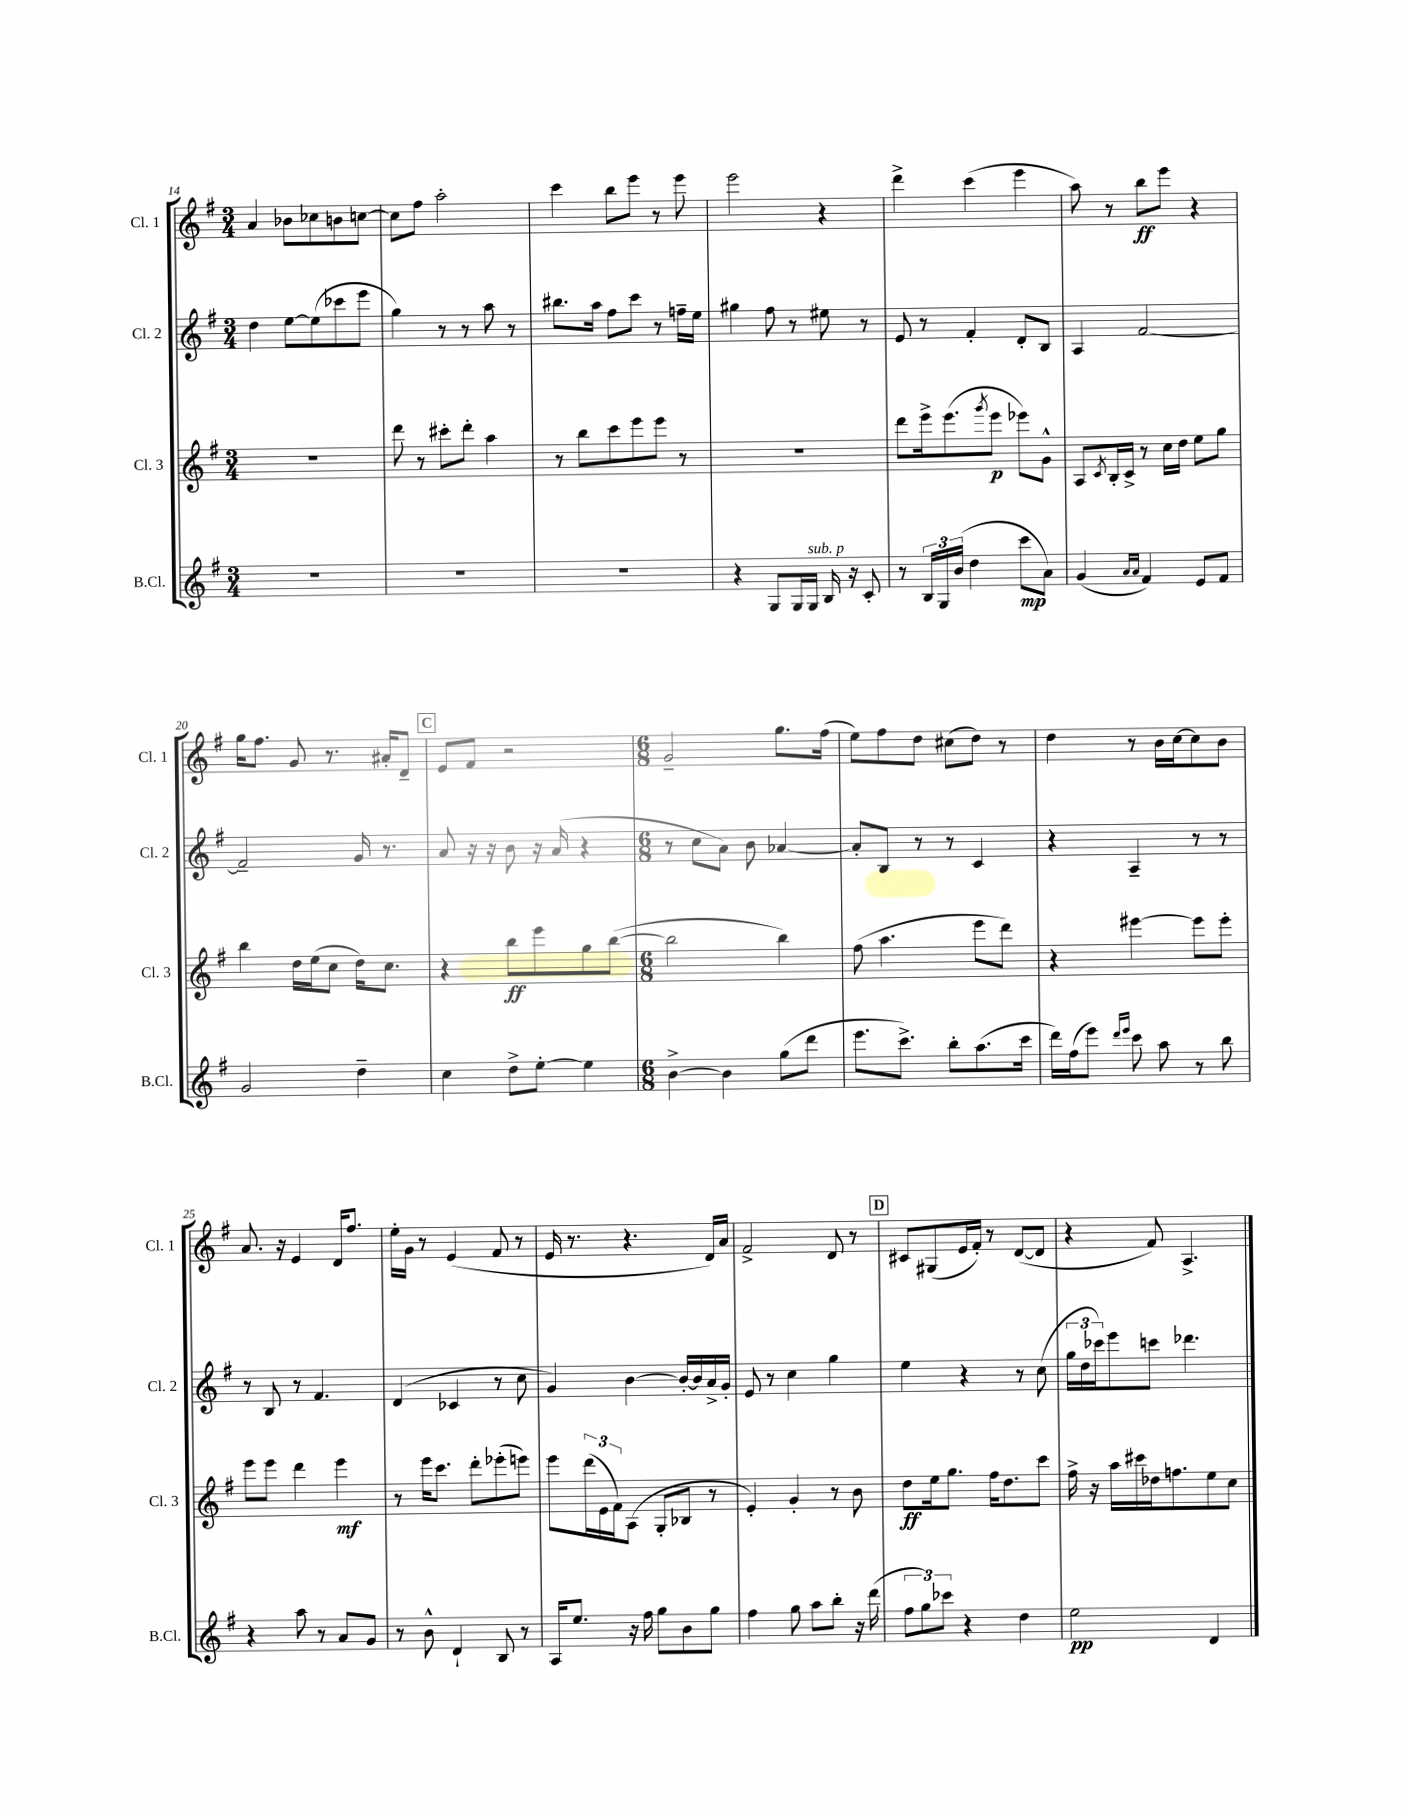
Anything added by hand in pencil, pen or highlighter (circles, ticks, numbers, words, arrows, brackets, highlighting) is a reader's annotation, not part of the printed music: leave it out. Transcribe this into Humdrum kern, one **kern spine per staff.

**kern	**kern	**kern	**kern
*staff4	*staff3	*staff2	*staff1
*clefG2	*clefG2	*clefG2	*clefG2
*k[f#]	*k[f#]	*k[f#]	*k[f#]
*M3/4	*M3/4	*M3/4	*M3/4
2.r	2.r	4dd\	4a/
.	.	[8ee\L	8b-\L
.	.	(8ee\]	8cc-\
.	.	8ccc-\	8b\
.	.	8eee\J	[8cc\J
=	=	=	=
2.r	8ddd\	4gg\)	8cc\]L
.	8r	.	8ff#\J
.	8ccc#'\L	8r	2aa'\
.	8ddd'\J	8r	.
.	4aa\	8aa\	.
.	.	8r	.
=	=	=	=
2.r	8r	8.bb#\L	4ccc\
.	8bb\L	.	.
.	.	16aa\Jk	.
.	8ccc\	8ff#\L	8bb\L
.	8eee\	8ccc\J	8eee\J
.	8eee\J	8r	8r
.	8r	16ff~\LL	8eee\
.	.	16ee\JJ	.
=	=	=	=
4r	2.r	4gg#\	2eee\
8G/L	.	8ff#\	.
16G/L	.	8r	.
16G/JJ	.	.	.
16B/	.	8ee#\	4r
16r	.	.	.
8c'/	.	8r	.
=	=	=	=
8r	8ddd\L	8e/	4ddd^\
24B/LL	16eee^\k	8r	.
24G/	.	.	.
.	(8.eee\	.	.
(24b/JJ	.	.	.
4dd\	.	4f#'/	(4ccc\
.	8qggg/	.	.
.	8eee\J	.	.
8ccc\L	8eee-\L)	8d'/L	4eee\
8a\J)	8g^^\J	8B/J	.
=	=	=	=
(4g/	8A/L	4A/	8aa\)
.	8qc/	.	.
.	16B'/L	.	8r
.	16c^/JJ	.	.
16qqa/LL	.	.	.
16qqa/JJ	.	.	.
4f#/)	8r	[2f#/	8bb\L
.	16cc\LL	.	8eee\J
.	16dd\JJ	.	.
8e/L	8ee\L	.	4r
8f#/J	8gg\J	.	.
=	=	=	=
2g/	4bb\	2f#~/]	16gg\LK
.	.	.	8.ff#\J
.	16dd\LL	.	8g/
.	(16ee\J	.	.
.	8cc\J	.	8.r
4dd~\	16dd\LK)	16g/	.
.	8.cc\J	8.r	16a#'/LK
.	.	.	8d~/J
=	=	=	=
4cc\	4r	8a/	8e/L
.	.	16r	8f#/J
.	.	16r	.
8dd^\L	8bb\L	8b\	2r
[8ee'\J	8eee\	16r	.
.	.	(16a/	.
4ee\]	8gg\	4r	.
.	([8bb\J	.	.
=	=	=	=
*M6/8	*M6/8	*M6/8	*M6/8
[4b^\	2bb\]	8r	2g~/
.	.	8cc\L	.
4b\]	.	8a\J)	.
.	.	8b\	.
(8gg\L	4bb\)	[4a-/	8.gg\L
8ddd\J	.	.	.
.	.	.	(16ff#\Jk
=	=	=	=
8.eee\L	(8ff#\	8a-'/]L	8ee\L)
.	4.aa\	8B/J	8ff#\
8.ccc^\J)	.	.	.
.	.	8r	8dd\J
8bb'\L	.	8r	(8cc#\L
(8.aa\	8eee\L	4c/	8dd\J)
.	8ddd\J)	.	8r
16ccc\Jk	.	.	.
=	=	=	=
16ddd\LL)	4r	4r	4dd\
(16ff#\J	.	.	.
8eee\J)	.	.	.
16qqddd/LL	.	.	.
16qqeee/JJ	.	.	.
8ccc\	[4eee#\	4A~/	8r
8aa\	.	.	16b\LL
.	.	.	[16cc\J
8r	8eee#\]L	8r	8cc\]
8bb\	8eee#'\J	8r	8b\J
=	=	=	=
4r	8eee\L	8r	8.a/
.	8eee\J	8B/	.
.	.	.	16r
8aa\	4ddd\	8r	4e/
8r	.	4.f#/	.
8a/L	4eee\	.	16d/LK
.	.	.	8.ff#/J
8g/J	.	.	.
=	=	=	=
8r	8r	(4d/	16ee'\LL
.	.	.	16g\JJ
8b^^\	16eee\LK	.	8r
.	8.ccc\J	.	.
4d`/	.	4c-/	(4e/
.	8ddd'\L	.	.
8B/	(8eee-'\	8r	8f#/
8r	8eee\J)	8cc\	8r
=	=	=	=
16A/LK	8eee\L	4g/)	16e/
8.ee/J	.	.	8.r
.	(24ddd\L	.	.
.	24e\	.	.
.	24f#\J)	.	.
16r	(8A\J	[4b\	4.r
16ff#\	.	.	.
8gg\L	8G'/L	.	.
8b\	8B-/J	16b'/_LL	.
.	.	16b/]	.
8gg\J	8r	16a^/	16d/LL)
.	.	16g'/JJ	16a/JJ
=	=	=	=
4ff#\	4e'/)	8e/	2f#^/
.	.	8r	.
8gg\	4g'/	4cc\	.
8aa\L	.	.	.
8bb'\J	8r	4gg\	8d/
16r	8b\	.	8r
(16ddd\	.	.	.
=	=	=	=
12ff#\L	8dd\L	4ee\	8c#/L
12gg\)	.	.	.
.	16ee\k	.	(8G#/
12ccc-\J	.	.	.
.	8.gg\J	.	.
4r	.	4r	16e/L
.	.	.	16f#'/JJ)
.	16ff#\LK	.	8r
.	8.dd\	.	.
4dd\	.	8r	([8d/L
.	8ccc\J	(8cc\	8d/]J
=	=	=	=
2ee\	16ff#^\	24gg\LL	4r
.	.	24dd\	.
.	16r	.	.
.	.	24ccc-\J)	.
.	16aa\LL	8eee\	.
.	16ccc#\	.	.
.	16dd-\J	8ccc\J	8f#/)
.	8.ff\	.	.
.	.	4.ddd-\	4.A^/
4d/	8ee\	.	.
.	8cc\J	.	.
==	==	==	==
*-	*-	*-	*-
